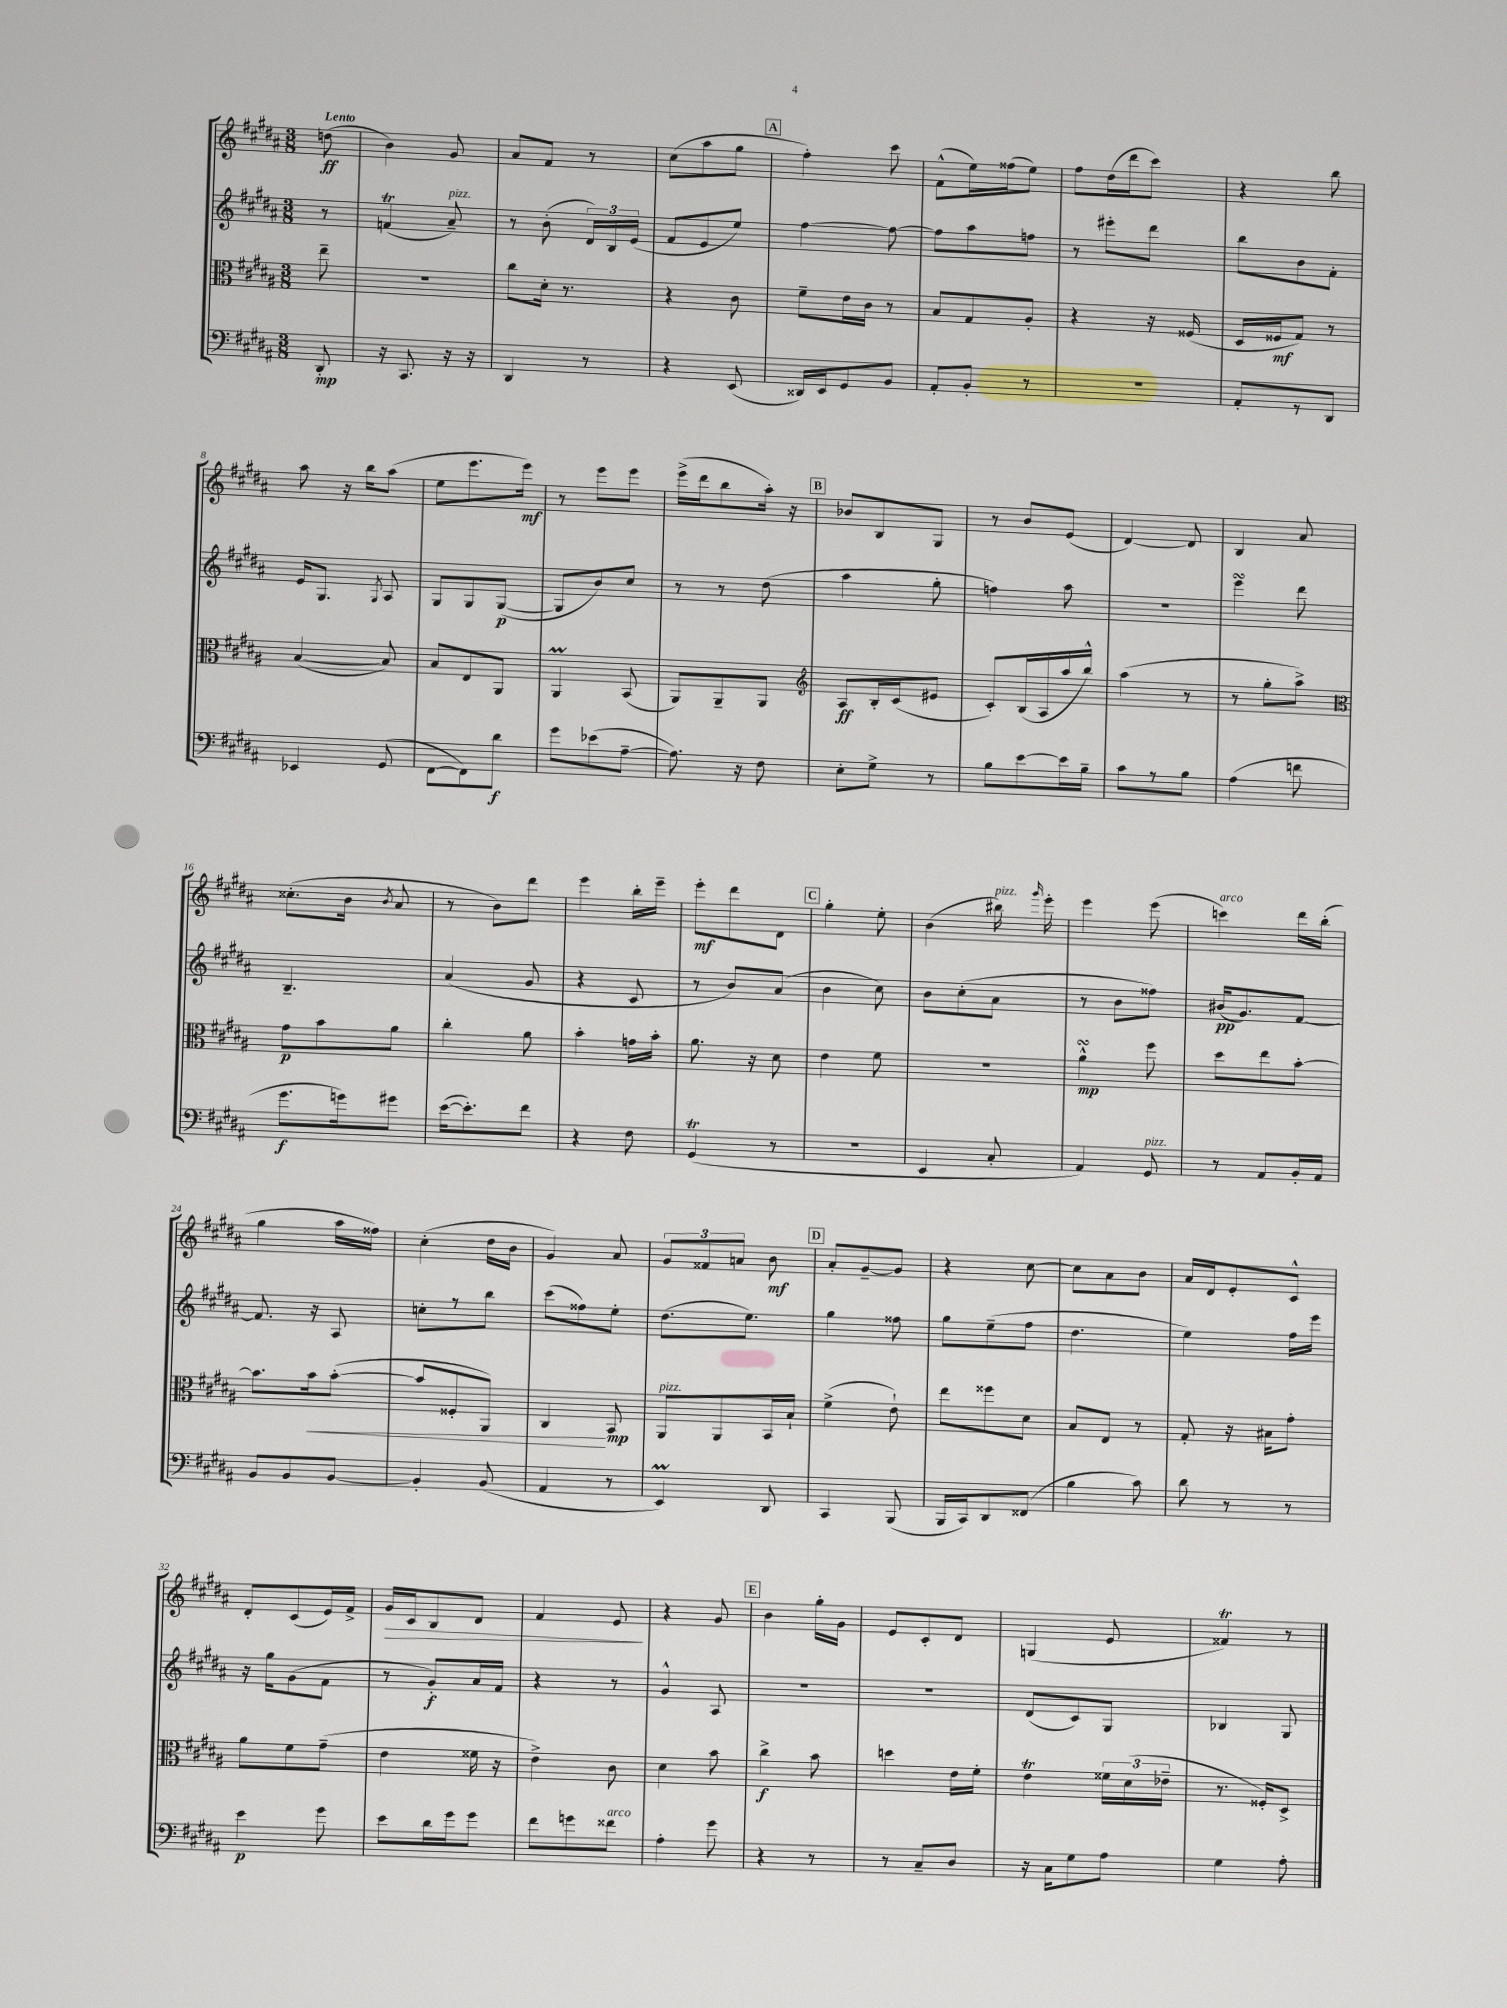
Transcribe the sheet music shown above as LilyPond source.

<<
\new StaffGroup <<
\new Staff = "s0" {
    \clef treble \key b \major \numericTimeSignature \time 3/8 \partial 8 \tempo "Lento"
    \autoBeamOff d''8\ff( |
    b'4) gis'8 |
    ais'8[ fis'8] r8 |
    cis''8[( ais''8 gis''8] |
    \mark \markup { \box "A" } fis''4-.) cis'''8 |
    fis'8[-^( e''16) fisis''16( e''8]) |
    fis''8[ dis''16( dis'''16 cis'''8]) |
    r4 b''8 |
    ais''8 r16 b''16[ ais''8]( |
    e''8[ e'''8. e'''16]\mf) |
    r8 e'''8[ e'''8] |
    e'''16[->( dis'''16 b''8 ais''16]-.) r16 |
    \mark \markup { \box "B" } bes'8[ b8 gis8] |
    r8 b'8[ e'8]( |
    dis'4~) dis'8 |
    b4 ais'8 |
    cisis''8.[-.( b'16] \acciaccatura { b'8 } ais'8 |
    r8 b'8[) dis'''8] |
    e'''4 b''16[-. e'''16]-- |
    e'''8[-.\mf dis'''8 dis'8] |
    \mark \markup { \box "C" } gis''4-. e''8-. |
    b'4( bis''16^\markup { \italic "pizz." }) \grace { gis'''16 } e'''16-. |
    e'''4 e'''8( |
    c'''4^\markup { \italic "arco" }) dis'''16[ b''16]-.( |
    gis''4 ais''16[ fisis''16]) |
    cis''4-.( dis''16[ b'16] |
    gis'4) ais'8 |
    \tuplet 3/2 { gis'8[ fisis'8 a'8] } b'8\mf |
    \mark \markup { \box "D" } ais'8[-. gis'8~-- gis'8] |
    r4 cis''8~ |
    cis''8[ ais'8 b'8] |
    ais'16[ dis'16 e'8-. cis'8]-^ |
    dis'8[-. cis'8( e'16) fis'16]-> |
    gis'16[\> cis'16 b8 dis'8] |
    fis'4 e'8\! |
    r4 gis'8 |
    \mark \markup { \box "E" } b'4 gis''16[-. gis'16] |
    e'8[ cis'8-. dis'8] |
    g4( e'8 |
    fisis'4\trill) r8 \bar "|." |
}
\new Staff = "s1" {
    \clef treble \key b \major \numericTimeSignature \time 3/8 \partial 8
    \autoBeamOff r8 |
    f'4\trill( ais'8--^\markup { \italic "pizz." }) |
    r8 b'8-.( \tuplet 3/2 { dis'16[) b16 e'16]( } |
    fis'8[ e'8 e''8]) |
    \mark \markup { \box "A" } fis''4~ fis''8~ |
    fis''8[ ais''8 f''8] |
    r8 eis'''8[-. dis'''8] |
    b''8[ b'8 fis'8]-. |
    e'16[ gis8.] \acciaccatura { gis8 } ais8 |
    gis8[ gis8 gis8]~\p( |
    gis8[ b'8) cis''8] |
    r8 r8 dis''8( |
    \mark \markup { \box "B" } ais''4 gis''8-. |
    f''4) ais''8 |
    R4. |
    e'''4\turn dis'''8 |
    b4.-- |
    ais'4( gis'8 |
    r4 cis'8 |
    r8 b'8[) ais'8]( |
    \mark \markup { \box "C" } b'4 cis''8) |
    b'8[ cis''8-.( ais'8] |
    r8 b'8[ fisis''8]) |
    bis'16[\pp( gis'8.) fis'8]~ |
    fis'8. r16 ais8 |
    c''8[-. r8 b''8] |
    cis'''8[( fisis''8) e''8]-. |
    dis''8.[( e''8.]) |
    \mark \markup { \box "D" } gis''4 fisis''8 |
    gis''8[ e''8--( fis''8] |
    dis''4. |
    e''4) fis''16[ e'''16] |
    r16 gis''16[ gis'8( fis'8] |
    r8 gis'8[-.\f) ais'16 fis'16] |
    r4 r8 |
    gis'4-^ ais8 |
    \mark \markup { \box "E" } R4. |
    R4. |
    dis'8[( cis'8) gis8] |
    bes4 gis8 \bar "|." |
}
\new Staff = "s2" {
    \clef alto \key b \major \numericTimeSignature \time 3/8 \partial 8
    \autoBeamOff e''8-- |
    R4. |
    cis''8[ dis'16]-. r8. |
    r4 cis'8 |
    \mark \markup { \box "A" } fis'8[-- e'16 cis'16] r8 |
    b8[ gis8 ais8]-. |
    r4 r16 fisis16( |
    dis16[ fisis16\mf gis8]) r8 |
    b4~( b8) |
    b8[ e8 ais,8] |
    ais,4\prall b,8( |
    ais,8[) ais,8-- ais,8] |
    \mark \markup { \box "B" } \clef treble ais8[\ff b16-. cis'16( eis'8] |
    cis'8[-.) b16( ais16 ais''16 b''16]-^) |
    ais''4( r8 |
    r8 gis''8[-. ais''8]->) |
    \clef alto gis'8[\p b'8 ais'8] |
    cis''4-. ais'8 |
    b'4-. g'16[ b'16]-. |
    ais'8. r16 dis'8 |
    \mark \markup { \box "C" } e'4 fis'8 |
    r4. |
    ais'4-^\turn\mp fis''8 |
    dis''8[ e''8 b'8]~-. |
    b'8.[ b'16\< b'8]~-.( |
    b'8[ fisis8-. ais,8]) |
    cis4\! b,8\mp |
    ais,8[^\markup { \italic "pizz." } ais,8 b,16 b16]-! |
    \mark \markup { \box "D" } fis'4->( e'8-!) |
    e''8[ fisis''8 dis'8] |
    b8[ e8] r8 |
    gis8-. r16 bis16[ gis'8]-. |
    ais'8[ fis'8 gis'8]--( |
    e'4 fisis'16 r16 |
    e'4->) cis'8 |
    dis'4 b'8 |
    \mark \markup { \box "E" } cis''4->\f b'8 |
    d''4 e'16[ fis'16]-. |
    e'4\trill \tuplet 3/2 { fisis'16[ dis'16( ees'16]-- } |
    r8. fisis16[-.) dis8]-> \bar "|." |
}
\new Staff = "s3" {
    \clef bass \key b \major \numericTimeSignature \time 3/8 \partial 8
    \autoBeamOff dis,8-.\mp |
    r16 cis,8. r16 r16 |
    dis,4 r8 |
    r4 e,8( |
    \mark \markup { \box "A" } disis,16[) e,16 gis,8 b,8] |
    ais,8[-. b,8]-. r8 |
    R4. |
    ais,8[-. r8 dis,8] |
    ees,4 gis,8( |
    fis,8[~ fis,8) dis'8]\f |
    gis'8[ ees'8( ais8]~-- |
    ais8.) r16 fis8 |
    \mark \markup { \box "B" } e8[-. gis8]-> r8 |
    b8[ e'8~ e'16 b16]-- |
    cis'8[ r8 b8] |
    ais4( f'8 |
    gis'8.[\f g'16) gis'8] |
    e'16[~( e'8.-.) fis'8] |
    r4 fis8 |
    gis,4\trill( r8 |
    \mark \markup { \box "C" } R4. |
    e,4 cis8-. |
    ais,4) gis,8^\markup { \italic "pizz." } |
    r8 ais,8[ b,16-. ais,16] |
    b,8[ b,8 b,8]~ |
    b,4-. b,8( |
    ais,4 r8 |
    e,4\prall) dis,8 |
    \mark \markup { \box "D" } cis,4 b,,8( |
    b,,16[ cis,16) dis,8 fisis,8]( |
    b4 cis'8) |
    dis'8 r8 r8 |
    e'4\p gis'8 |
    e'8[ dis'16 gis'16 gis'8] |
    fis'8[ g'8 fisis'8]^\markup { \italic "arco" } |
    ais4-. gis'8 |
    \mark \markup { \box "E" } r4 r8 |
    r8 cis8[-- dis8] |
    r16 cis16[ gis8 ais8] |
    gis4 ais8-. \bar "|." |
}
>>
>>
